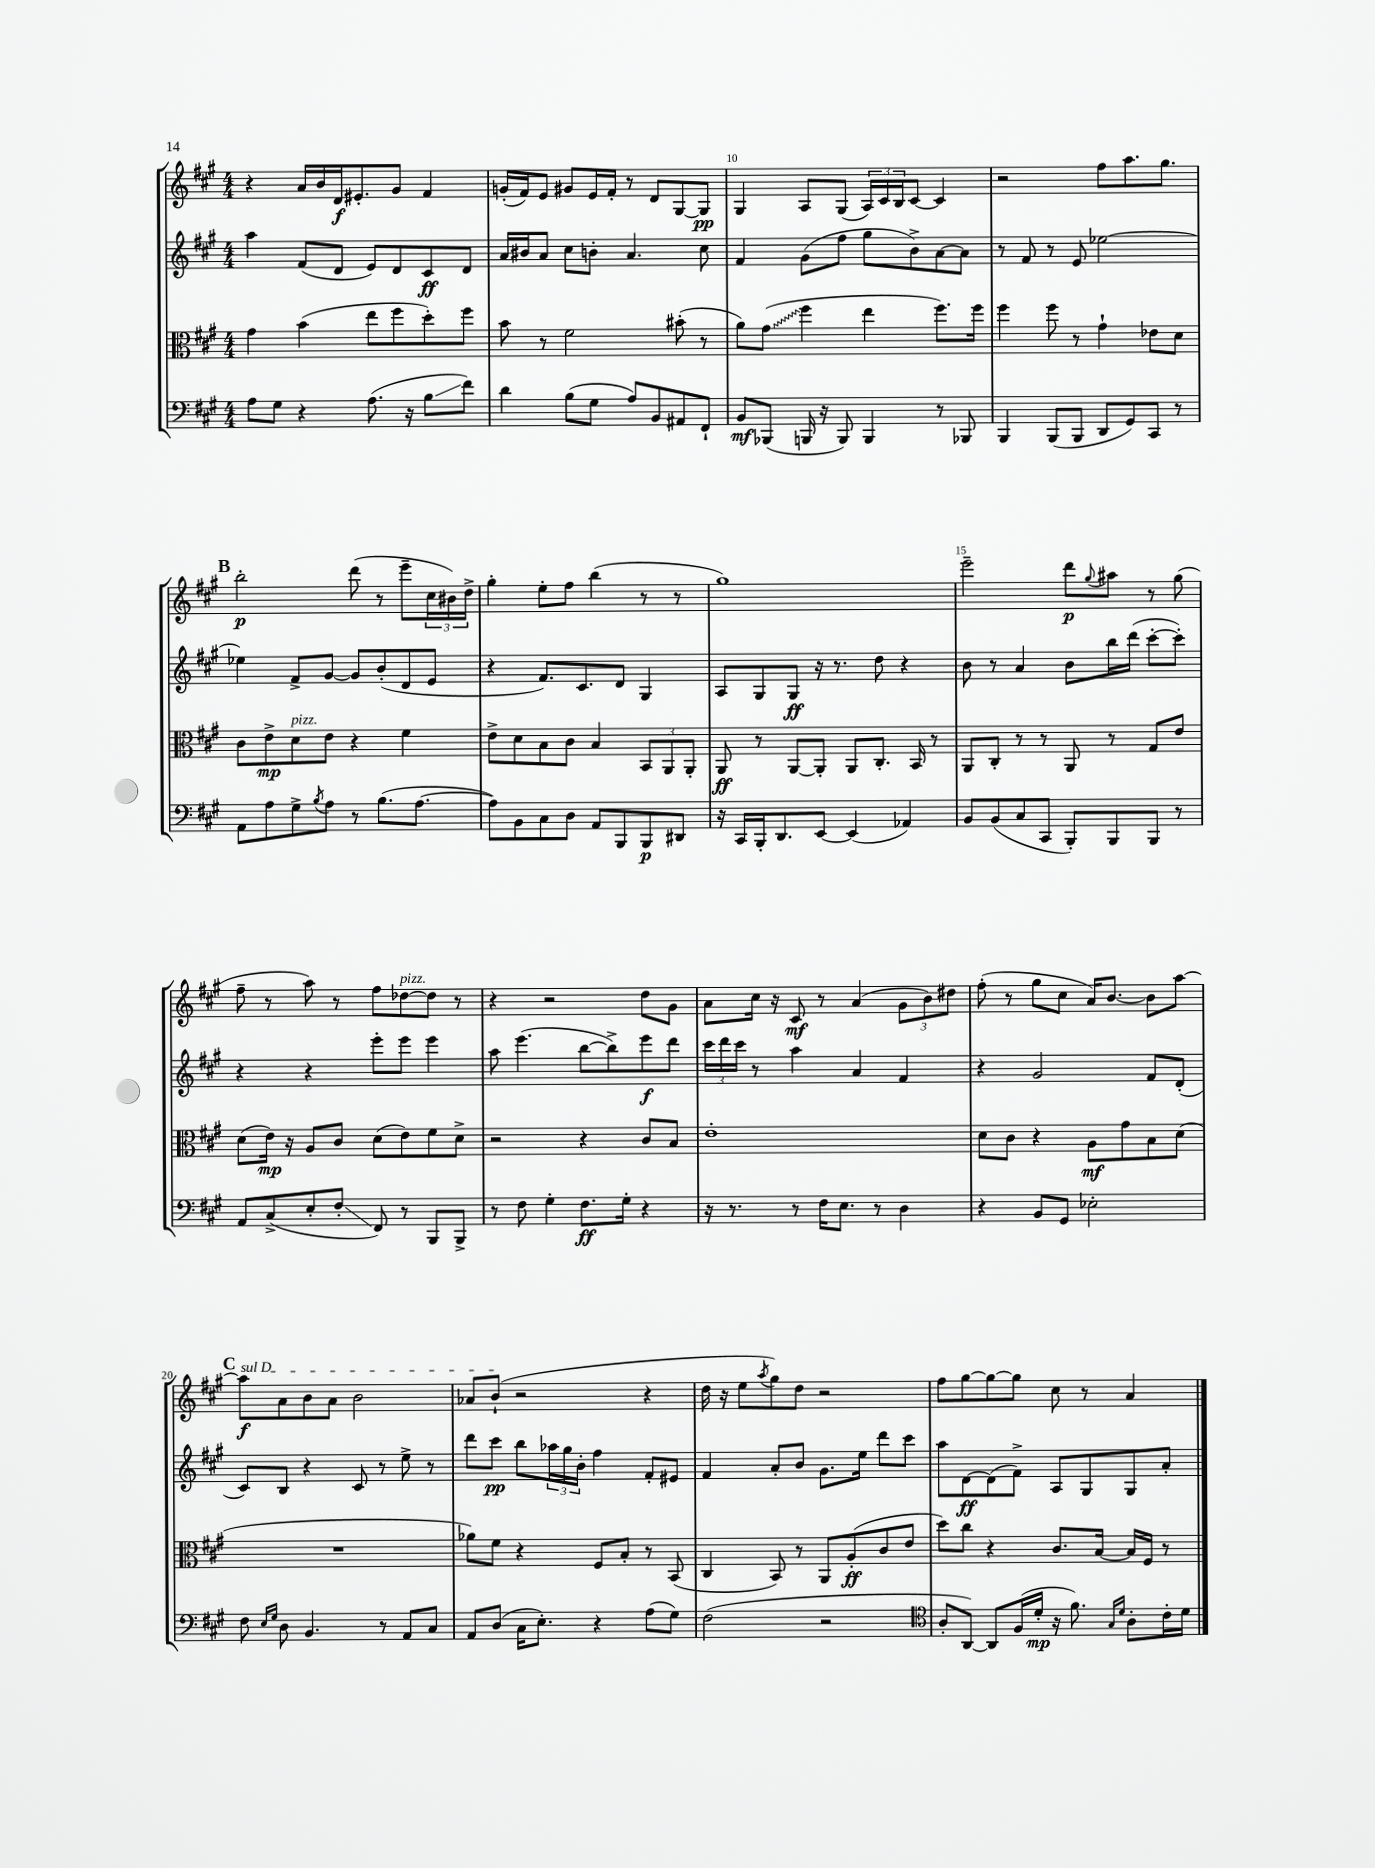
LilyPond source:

<<
\new StaffGroup <<
\new Staff = "s0" {
    \clef treble \key a \major \numericTimeSignature \time 4/4
    r4 a'16 b'16 d'16\f eis'8.-. gis'8 fis'4 |
    g'16-.( fis'16) e'8 gis'8 e'16 fis'16-. r8 d'8 gis8~ gis8\pp |
    gis4 a8 gis8( \tuplet 3/2 { a16) cis'16 b16 } cis'8~ cis'4 |
    r2 fis''8 a''8. gis''8. |
    \mark \markup { \bold "B" } b''2-.\p d'''8( r8 e'''8-- \tuplet 3/2 { cis''16 bis'16) d''16-> } |
    gis''4-. e''8-. fis''8 b''4( r8 r8 |
    gis''1) |
    e'''2-- d'''8\p \appoggiatura { gis''8 } ais''8 r8 gis''8( |
    fis''8-- r8 a''8) r8 fis''8 des''8~^\markup { \italic "pizz." } des''8 r8 |
    r4 r2 d''8 gis'8 |
    a'8 cis''16 r16 cis'8\mf r8 a'4( \tuplet 3/2 { gis'8 b'8) dis''8 } |
    fis''8-.( r8 gis''8 cis''8 a'16) b'8.~ b'8 a''8~ |
    \mark \markup { \bold "C" } \once \override TextSpanner.bound-details.left.text = \markup { \italic "sul D" } a''8\f\startTextSpan a'8 b'8 a'8 b'2 |
    aes'8 b'8-!\stopTextSpan( r2 r4 |
    d''16 r16 e''8 \acciaccatura { a''8 } gis''8) d''8 r2 |
    fis''8 gis''8~ gis''8~ gis''8 cis''8 r8 a'4 \bar "|." |
}
\new Staff = "s1" {
    \clef treble \key a \major \numericTimeSignature \time 4/4
    a''4 fis'8( d'8 e'8) d'8 cis'8\ff d'8 |
    a'16 bis'16 a'8 cis''8 b'8-. a'4. cis''8 |
    fis'4 gis'8( fis''8 gis''8 b'8->) a'8~ a'8 |
    r8 fis'8 r8 e'8 ees''2~ |
    \mark \markup { \bold "B" } ees''4 fis'8-> gis'8~ gis'8 b'8-.( d'8 e'8 |
    r4 fis'8.) cis'8. d'8 gis4 |
    a8 gis8 gis8\ff r16 r8. d''8 r4 |
    b'8 r8 a'4 b'8 b''16 d'''16( cis'''8~-. cis'''8-.) |
    r4 r4 e'''8-. e'''8 e'''4 |
    a''8 e'''4.( b''8~ b''8->) e'''8\f d'''8 |
    \tuplet 3/2 { cis'''16 d'''16 cis'''16 } r8 a''4 a'4 fis'4 |
    r4 gis'2 fis'8 d'8-.( |
    \mark \markup { \bold "C" } cis'8) b8 r4 cis'8 r8 e''8-> r8 |
    d'''8 cis'''8\pp b''8 \tuplet 3/2 { aes''16 gis''16 b'16-. } fis''4 fis'8-. eis'8 |
    fis'4 a'8-. b'8 gis'8. e''16 d'''8 cis'''8 |
    a''8 d'8~\ff d'8( fis'8->) a8 gis8 gis8 a'8-. \bar "|." |
}
\new Staff = "s2" {
    \clef alto \key a \major \numericTimeSignature \time 4/4
    gis'4 b'4( e''8 fis''8 d''8-.) fis''8 |
    b'8 r8 fis'2 bis'8-.( r8 |
    a'8) \once \override Glissando.style = #'zigzag gis'8\glissando( fis''4 e''4 fis''8.) fis''16 |
    fis''4 fis''8 r8 gis'4-! ees'8 d'8 |
    \mark \markup { \bold "B" } cis'8 e'8->\mp d'8^\markup { \italic "pizz." } e'8 r4 fis'4 |
    e'8-> d'8 b8 cis'8 b4 \tuplet 3/2 { b,8 a,8 a,8-. } |
    a,8\ff r8 a,8~ a,8-. a,8 cis8.-. b,16 r8 |
    a,8 cis8-. r8 r8 a,8 r8 gis8 e'8 |
    d'8( e'16\mp) r16 a8 cis'8 d'8( e'8) fis'8 d'8-> |
    r2 r4 cis'8 b8 |
    e'1-. |
    d'8 cis'8 r4 a8\mf gis'8 b8 d'8( |
    \mark \markup { \bold "C" } R1 |
    aes'8) fis'8 r4 fis8 b8-. r8 b,8( |
    cis4 b,8) r8 a,8 a8-.\ff( cis'8 e'8 |
    d''8) cis''8 r4 cis'8. b16~ b16 fis16 r8 \bar "|." |
}
\new Staff = "s3" {
    \clef bass \key a \major \numericTimeSignature \time 4/4
    a8 gis8 r4 a8.( r16 b8\glissando fis'8) |
    d'4 b8( gis8 a8) b,8 ais,8 fis,8-! |
    b,8\mf bes,,8( b,,16 r16 b,,8) b,,4 r8 bes,,8 |
    b,,4 b,,8( b,,8 d,8 gis,8) cis,8 r8 |
    \mark \markup { \bold "B" } a,8 a8 gis8-> \acciaccatura { b8 } a8 r8 b8.( a8.~ |
    a8) b,8 cis8 d8 a,8 b,,8 b,,8\p dis,8 |
    r16 cis,16 b,,16-. d,8. e,8~ e,4( aes,4) |
    b,8 b,8( cis8 cis,8 b,,8-.) b,,8 b,,8 r8 |
    a,8 cis8->( e8-. fis8-.\glissando fis,8) r8 b,,8 b,,8-> |
    r8 fis8 gis4-. fis8.\ff gis16-. r4 |
    r16 r8. r8 fis16 e8. r8 d4 |
    r4 b,8 gis,8 ees2-. |
    \mark \markup { \bold "C" } fis8 \grace { e16 gis16 } d8 b,4. r8 a,8 cis8 |
    a,8 d8( cis16 e8.-.) r4 a8( gis8) |
    fis2( r2 |
    \clef tenor a8-. a,8~) a,8 fis16( d'16-.\mp r16 fis'8.) \grace { gis16 d'16 } a8-. cis'16-. d'16 \bar "|." |
}
>>
>>
\layout { \context { \Score currentBarNumber = #8 \override BarNumber.break-visibility = ##(#f #t #t) barNumberVisibility = #(every-nth-bar-number-visible 5) } }
